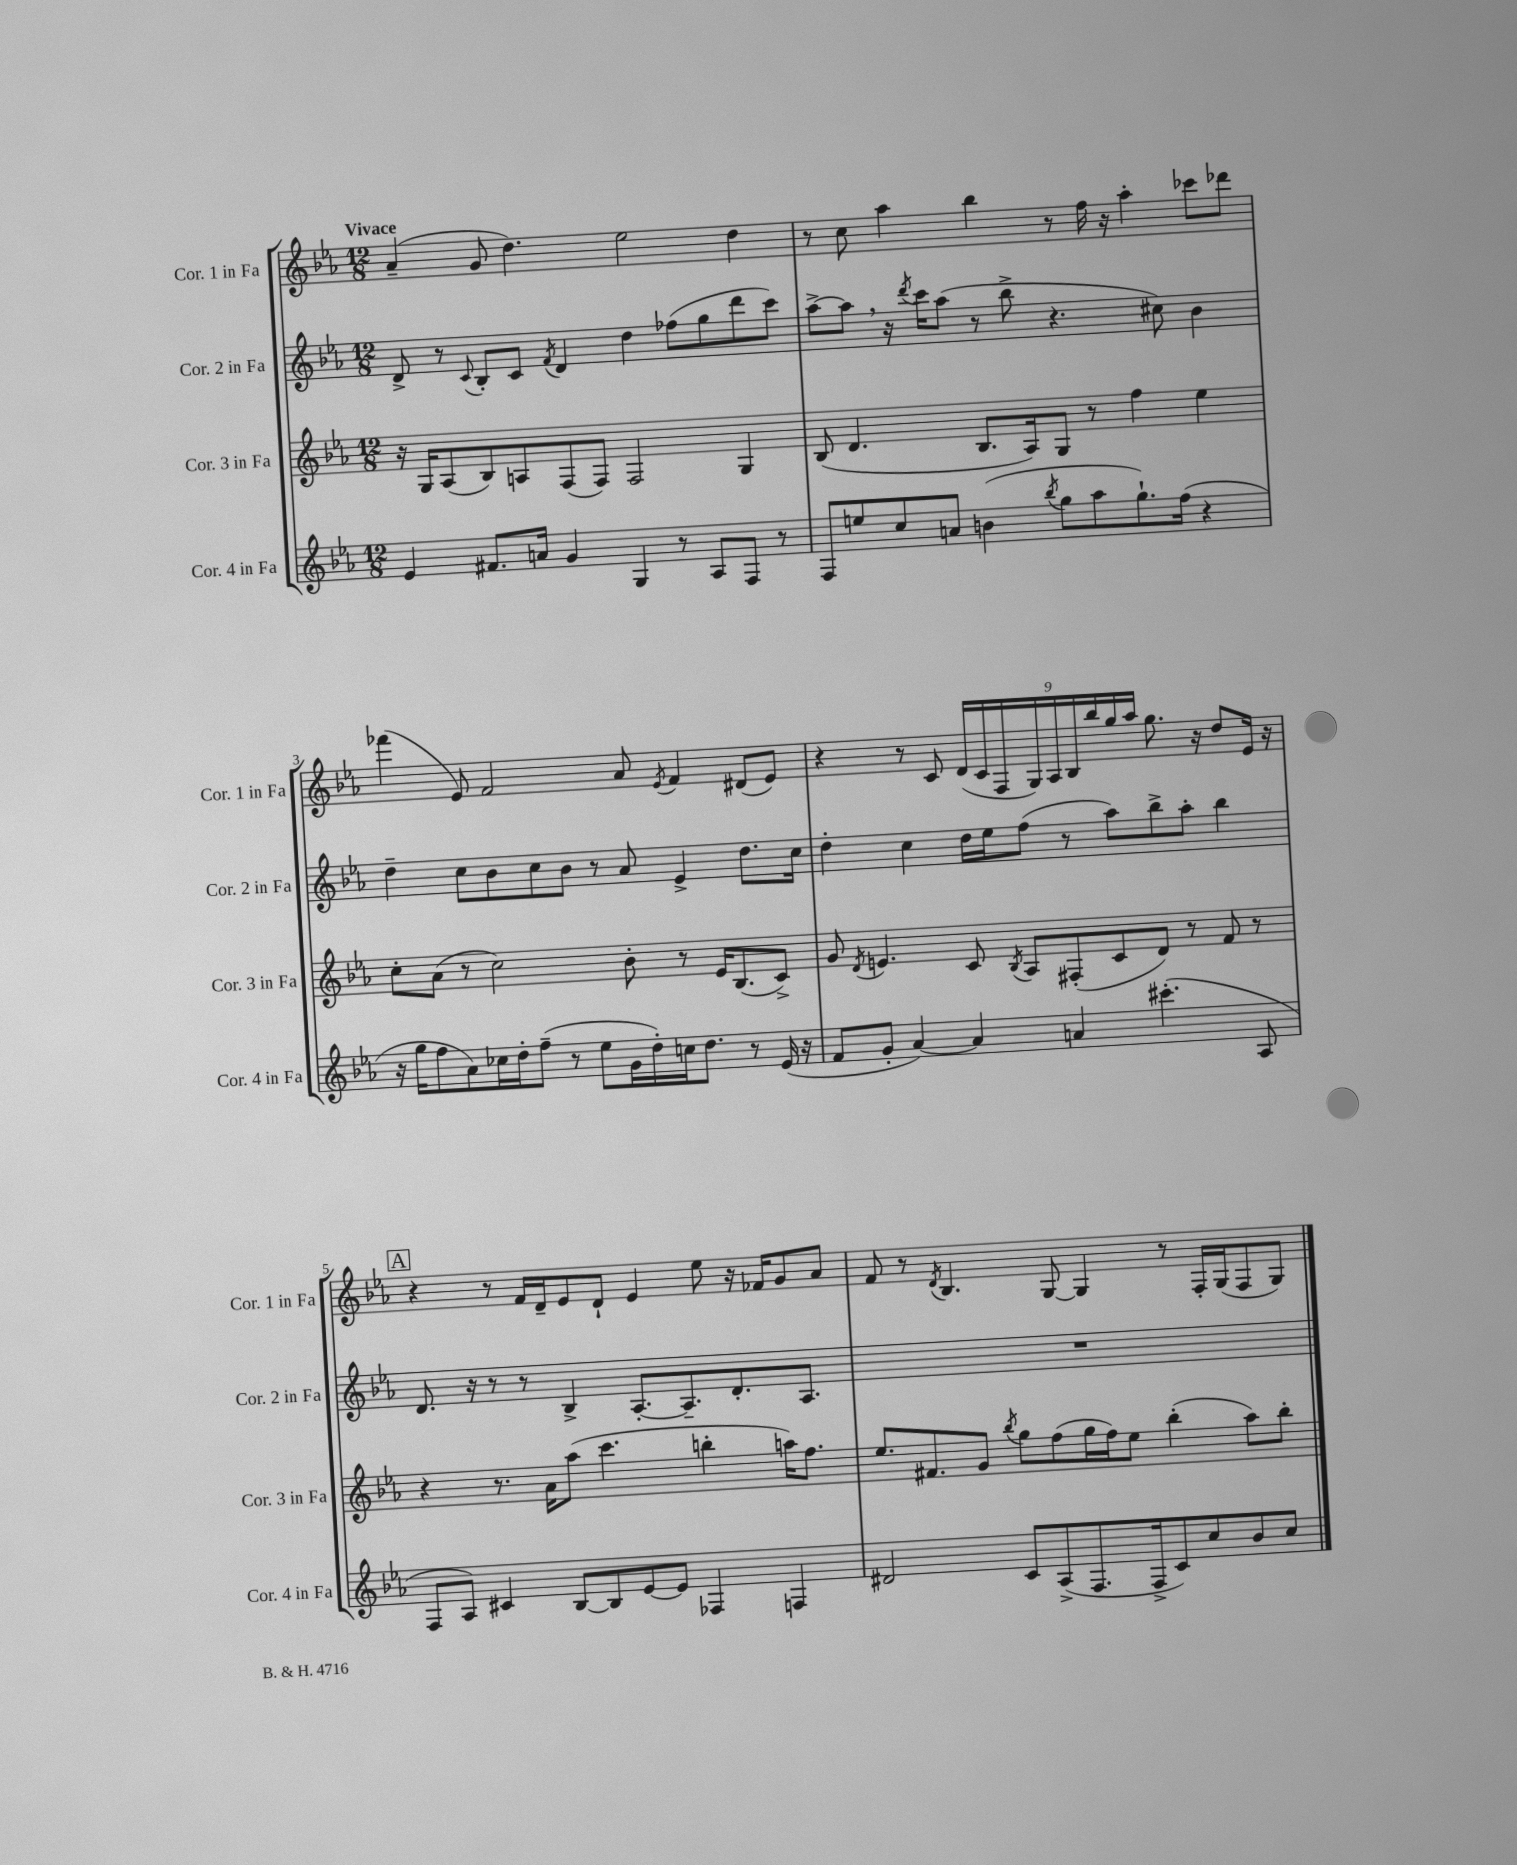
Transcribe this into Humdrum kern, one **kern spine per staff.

**kern	**kern	**kern	**kern
*staff4	*staff3	*staff2	*staff1
*clefG2	*clefG2	*clefG2	*clefG2
*k[b-e-a-]	*k[b-e-a-]	*k[b-e-a-]	*k[b-e-a-]
*M12/8	*M12/8	*M12/8	*M12/8
4e-	16r	8d^	(4a-~
.	16G	.	.
.	(8A-	8r	.
.	.	8qqc	.
8.f#	8B-)	8B-'	8g
.	8A	8c	4.dd)
16a	.	.	.
.	.	8qf	.
4g	(8F	4d	.
.	8F)	.	.
4G	2F	4dd	2ee-
8r	.	(8ff-	.
8A-	.	8gg	.
8F	4G	8ddd	4dd
8r	.	8ccc)	.
=	=	=	=
8F	(8B-	[8aa-^	8r
8ee	4.d	8aa-]	8cc
8cc	.	16r	4aa-
.	.	8qddd	.
.	.	16ccc	.
8a	.	(8aa-	.
(4b	8.B-	8r	4bb-
.	.	8bb-^	.
.	16A-)	.	.
8qbb-	.	.	.
8gg	8G	4.r	8r
8aa-	8r	.	16ff
.	.	.	16r
8.gg`)	4ff	.	4aa-'
.	.	8cc#)	.
(16ff	.	.	.
4r	4ee-	4b-	8ccc-
.	.	.	8ddd-
=	=	=	=
16r	8cc'	4dd~	(4fff-
16gg	.	.	.
8ff	(8a-	.	.
8a-)	8r	8cc	8e-)
16cc-	2cc)	8b-	2f
16dd'	.	.	.
(8ff~	.	8cc	.
8r	.	8b-	.
8ee-	.	8r	.
16g	8b-'	8a-	8a-
16dd')	.	.	.
.	.	.	8qe-
16cc	8r	4e-^	4f
8.dd	.	.	.
.	16e-	.	.
.	(8.B-	.	.
8r	.	8.dd	(8d#
(16e-	8c^)	.	8e-)
16r	.	16cc	.
=	=	=	=
8f	8g	4dd'	4r
.	8qd	.	.
8g'	4.e	.	.
[4a-)	.	4cc	8r
.	.	.	8c
4a-]	8c	16dd	(18d
.	.	.	18c
.	.	16ee-	.
.	.	.	18F
.	8qB-	.	.
.	8A-	(8ff	.
.	.	.	18G)
.	.	.	18A-
4a	(8F#'	8r	.
.	.	.	18B-
.	.	.	18bb-
.	8c	8aa-)	.
.	.	.	18gg
.	.	.	18aa-
(4.ccc#'	8d)	8bb-^	8.gg
.	8r	8aa-'	.
.	.	.	16r
.	8f	4bb-	8dd
8A-	8r	.	16e-
.	.	.	16r
=	=	=	=
8F	4r	8.d	4r
8A-)	.	.	.
.	.	16r	.
4c#	8.r	8r	8r
.	.	8r	16f
.	16a-	.	16d~
[8B-	(8aa-	4B-^	8e-
8B-]	4.ccc	.	8d`
[8e-	.	[8.A-'	4e-
8e-]	.	.	.
.	.	8.A-~]	.
4F-	4bb'	.	8ee-
.	.	8.d'	16r
.	.	.	16f-
4F	16aa)	.	8g
.	8.ff	8.A-	.
.	.	.	8a-
=	=	=	=
2d#	8.ee-	1.r	8f
.	.	.	8r
.	8.f#	.	.
.	.	.	8qd
.	.	.	4.B-
.	8g	.	.
.	8qbb-	.	.
8c	8gg	.	.
(8A-^	(8ff	.	[8G
8.F	16gg	.	4G]
.	16ff)	.	.
.	8ee-	.	.
16F^	.	.	.
8c)	(4bb-'	.	8r
8cc	.	.	16F'
.	.	.	(16G
8b-	8aa-)	.	8F
8cc	8bb-'	.	8G)
==	==	==	==
*-	*-	*-	*-
